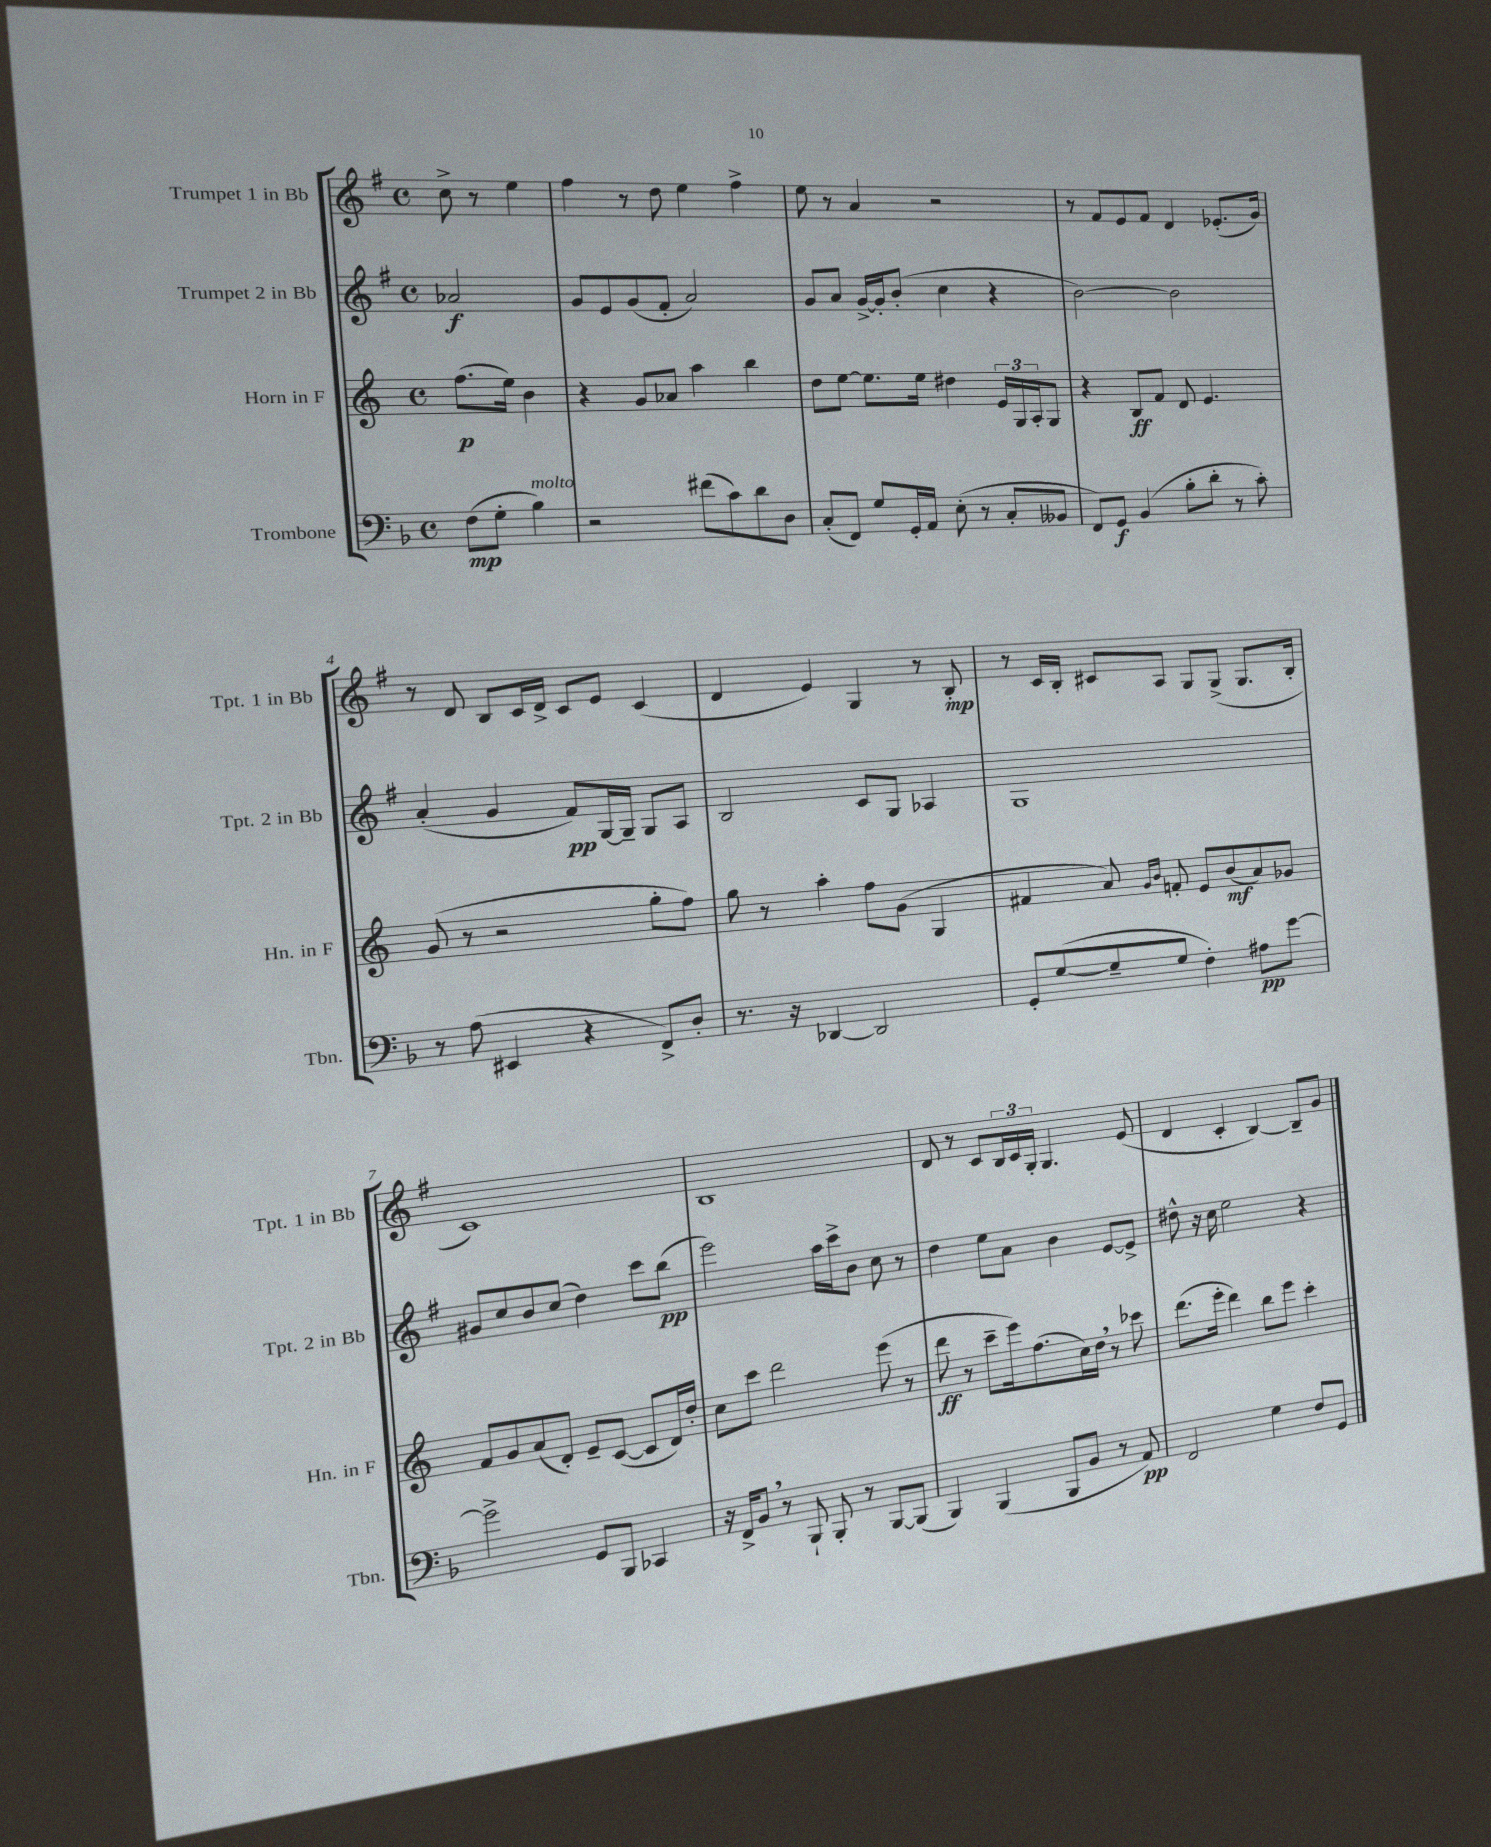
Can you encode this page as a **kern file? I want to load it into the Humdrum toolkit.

**kern	**kern	**kern	**kern
*staff4	*staff3	*staff2	*staff1
*clefF4	*clefG2	*clefG2	*clefG2
*k[b-]	*k[]	*k[f#]	*k[f#]
*M4/4	*M4/4	*M4/4	*M4/4
*met(c)	*met(c)	*met(c)	*met(c)
(8F	(8.ff	2a-	8cc^
8G'	.	.	8r
.	16ee)	.	.
4B-)	4b	.	4ee
=	=	=	=
2r	4r	8g	4ff#
.	.	8e	.
.	8g	(8g	8r
.	8a-	8f#'	8dd
(8f#	4aa	2a)	4ee
8c)	.	.	.
8d	4bb	.	4ff#^
8D	.	.	.
=	=	=	=
(8C'	8dd	8g	8ee
8FF)	[8ee	8a	8r
8G	8.ee]	[16g^	4a
.	.	16g']	.
16GG'	.	(8b'	.
16AA	16ee	.	.
(8E'	4dd#	4cc	2r
8r	.	.	.
8C'	24e	4r	.
.	24G	.	.
.	24A'	.	.
8BB--	8G	.	.
=	=	=	=
8FF)	4r	[2b)	8r
8GG	.	.	8f#
(4BB-	8B	.	8e
.	8f	.	8f#
8B-'	8d	2b]	4d
8d'	4.e	.	.
8r	.	.	(8.e-'
8c')	.	.	.
.	.	.	16g)
=	=	=	=
8r	(8g	(4a'	8r
(8A	8r	.	8d
4EE#	2r	4g	8B
.	.	.	16c
.	.	.	16d^
4r	.	8f#)	8c
.	.	[16G	8e
.	.	16G~]	.
8FF^)	8gg'	8G	(4c
8D'	8ff)	8A	.
=	=	=	=
8.r	8gg	2B	4d
.	8r	.	.
16r	.	.	.
[4DD-	4aa'	.	4e)
2DD-]	8ff	8c	4G
.	(8g	8G	.
.	4G	4A-	8r
.	.	.	8B'
=	=	=	=
8GG'	4f#	1G	8r
([8G	.	.	16c
.	.	.	16B'
8G~]	8a)	.	8c#
.	16qqg	.	.
.	16qqb	.	.
8G	8f'	.	8A
4F')	8e	.	8G
.	(8b	.	(8G^
8A#	8a)	.	8.G
[8g	8g-	.	.
.	.	.	16B'
=	=	=	=
2g^]	8f	8g#	1c)
.	8g	8cc	.
.	(8a	8b	.
.	8d')	(8cc	.
8GG	8e~	4dd)	.
8BBB-	([8c	.	.
4CC-	8c]	8ccc	.
.	16d)	(8bb	.
.	16dd'	.	.
=	=	=	=
16r	8cc	2eee)	1B
16FF^	.	.	.
8BB-	8ccc	.	.
8r	2ddd	.	.
8BBB-`	.	.	.
8BBB-'	.	16aa	.
.	.	16ccc^	.
8r	.	8b	.
[8BBB-	(8eee	8cc	.
(8BBB-]	8r	8r	.
=	=	=	=
4BBB-)	8ddd	4dd	8d
.	8r	.	8r
(4BBB-	8ccc~	8ee	8c
.	16eee)	8a	24B
.	.	.	24c
.	(8.ff	.	.
.	.	.	24G'
8BBB-	.	4b	4.G
8BB-	16cc)	.	.
.	16dd	.	.
8r	8r	[8e	.
8AA)	8ccc-	8e^]	(8e
=	=	=	=
2FF	(8.ddd	8dd#^^	4d
.	.	16r	.
.	16eee'	16cc	.
.	4ddd)	2ee	4c'
4G	8bb	.	[4B)
.	8eee	.	.
8F	4ccc'	4r	8B~]
8GG	.	.	8g
==	==	==	==
*-	*-	*-	*-
